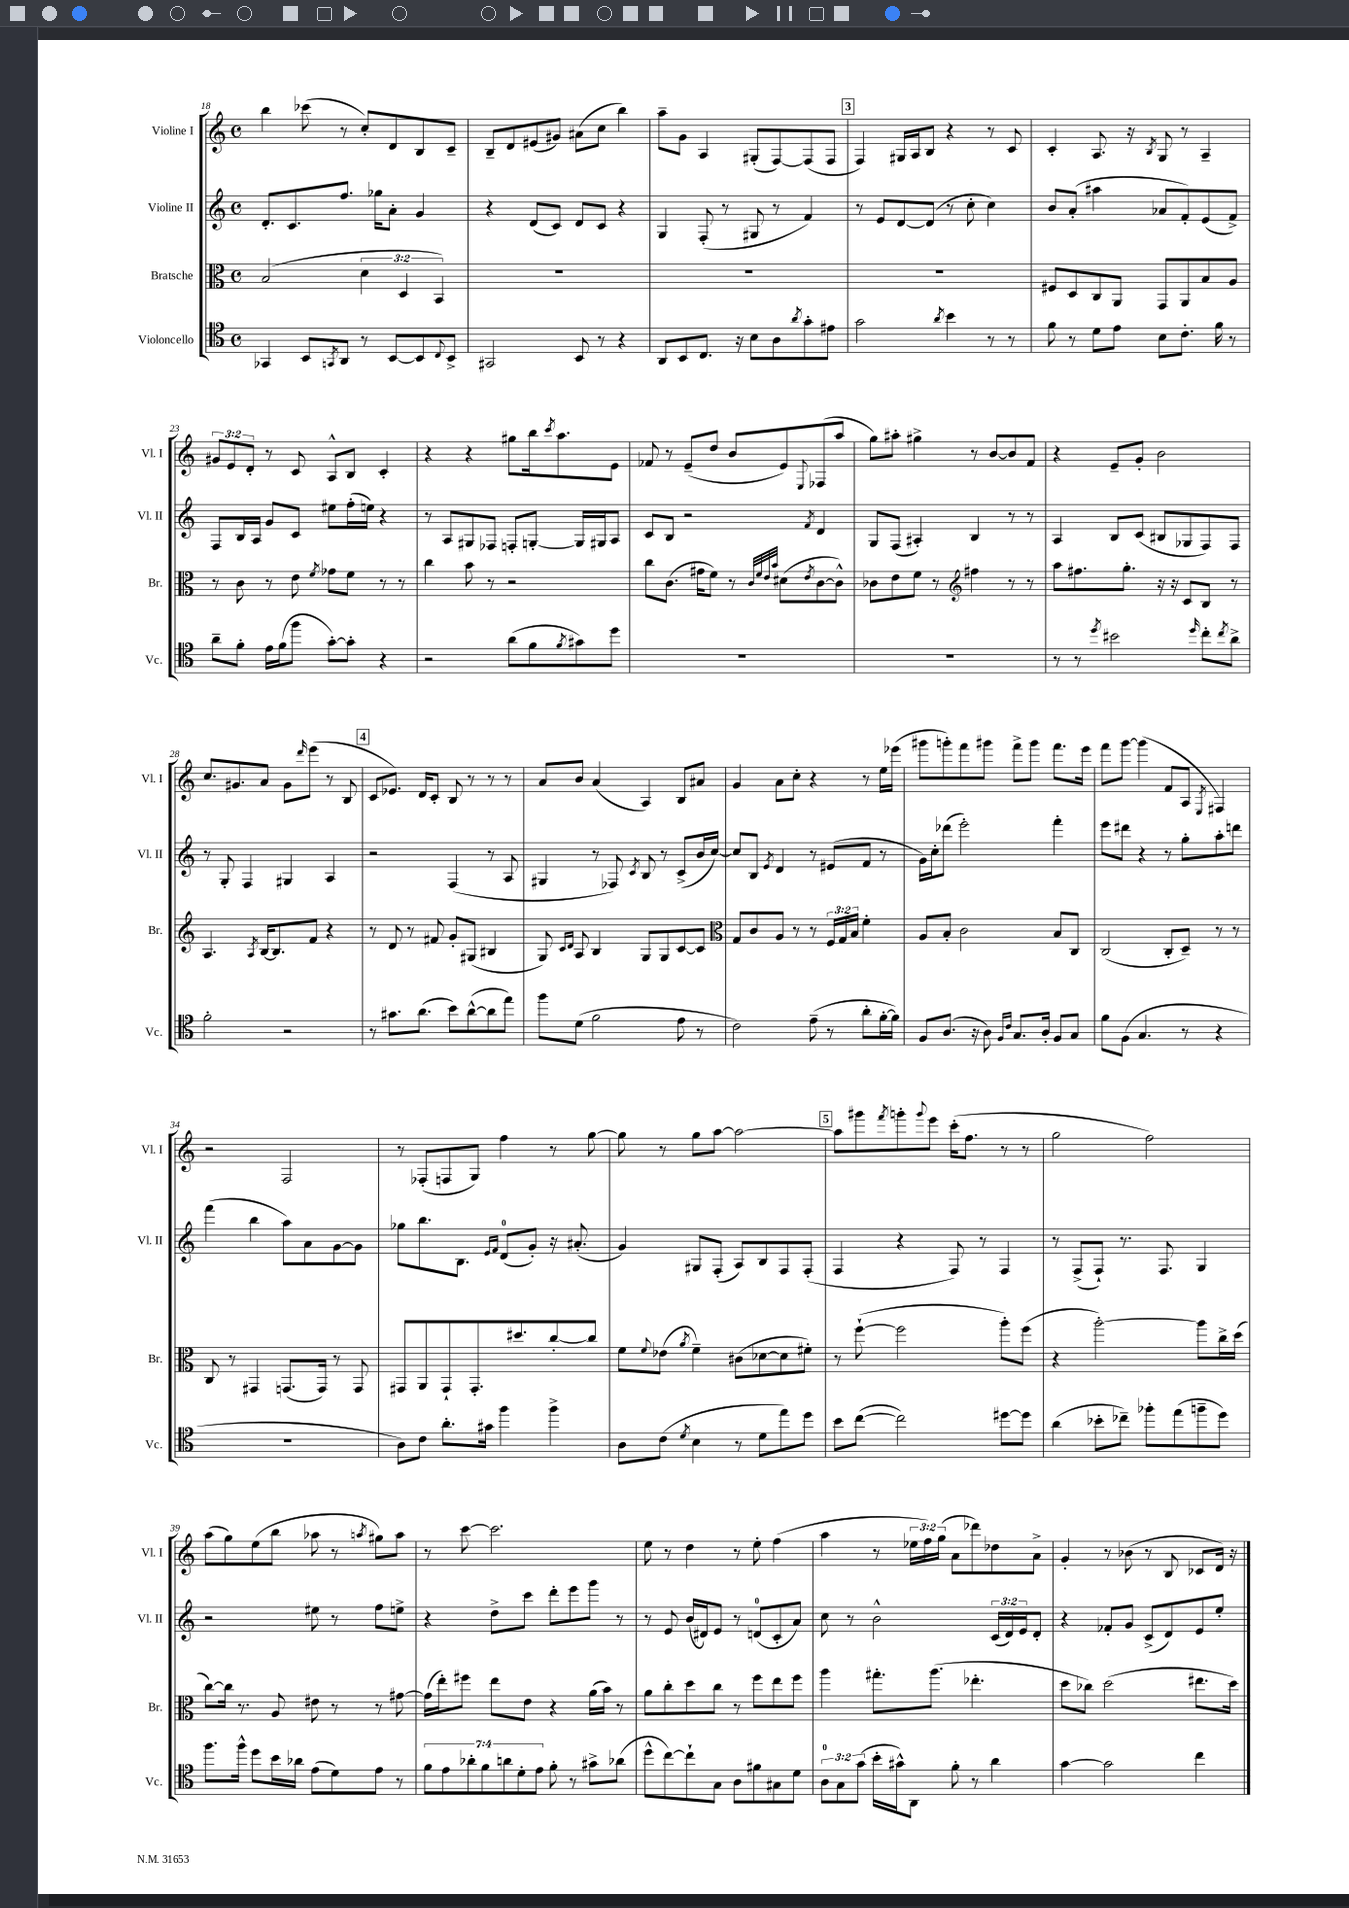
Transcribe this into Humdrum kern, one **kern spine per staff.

**kern	**kern	**kern	**kern
*staff4	*staff3	*staff2	*staff1
*clefC4	*clefC3	*clefG2	*clefG2
*k[]	*k[]	*k[]	*k[]
*M4/4	*M4/4	*M4/4	*M4/4
*met(c)	*met(c)	*met(c)	*met(c)
4GG-	(2B	8.d'	4bb
.	.	8.c	.
8BB	.	.	(8ccc-
8qGG	.	.	.
8AA	.	8.ff	8r
8r	6d	.	8cc')
.	.	16gg-	.
[8BB	.	8a'	8d
.	6D	.	.
8BB]	.	4g	8B
.	6BB)	.	.
8qqC	.	.	.
8BB^	.	.	8c~
=	=	=	=
2GG#	1r	4r	8B~
.	.	.	8d
.	.	(8d	(8e#
.	.	8c)	8g#)
8BB	.	8d	(8a#
8r	.	8c	8cc
4r	.	4r	4bb)
=	=	=	=
8AA	1r	4G	8aa~
8BB	.	.	8g
8.C	.	(8F'	4A
.	.	8r	.
16r	.	.	.
8B	.	8G#	(8G#'
8A	.	8r	[8F)
8qa	.	.	.
8g'	.	4f)	(8F]
8e#	.	.	8F
=	=	=	=
2g	1r	8r	4F)
.	.	8e	.
.	.	[8d	16G#
.	.	.	16A
.	.	(8d]	8B
8qa	.	.	.
4b	.	8r	4r
.	.	8cc'	.
8r	.	4cc)	8r
8r	.	.	8c
=	=	=	=
8f	8F#	8b	4c'
8r	8D	(8a'	.
8d	8C	4aa#	8.A
8e	8AA	.	.
.	.	.	16r
.	.	.	8qB
8B	8GG	8a-	8G
8.c'	8AA	8f')	8r
.	8B	(8e	4A~
16f	.	.	.
8r	8A	8f^)	.
=	=	=	=
8a~	8r	8F	12g#
.	.	.	12e
8f'	8c	16B	.
.	.	.	12d'
.	.	16A	.
16e	8r	8g	8r
(16f	.	.	.
8ff	8e	8c	8c
.	8qf	.	.
[8g')	8g-	8ee#	8A^^
8g']	8f	(16ff'	8B
.	.	16ee)	.
4r	8r	4r	4c'
.	8r	.	.
=	=	=	=
2r	4cc	8r	4r
.	.	8A	.
.	8b	8G#	4r
.	8r	8F-	.
(8a	2r	8F'	8gg#
8f	.	[8G'	16bb
.	.	.	8qccc
.	.	.	8.aa
8qf	.	.	.
8g#)	.	16G]	.
.	.	16G#	.
8dd	.	8A	8e
=	=	=	=
1r	8cc	8c	8f-
.	(8.c	8B	8r
.	.	2r	(8e~
.	16g#	.	.
.	8f)	.	8dd
.	8r	.	8b
.	32qqc	.	.
.	32qqf	.	.
.	32qqe	.	.
.	32qqb	.	.
.	(8d#	.	8e)
.	8qe	8qf	8qqE
.	[8c	4d	(8F-
.	8c^^])	.	8aa
=	=	=	=
1r	8c-	8G	8gg)
.	8e	(8F	8aa#'
.	8f	4A#')	4gg#^
.	8r	.	.
*	*clefG2	*	*
.	4ff#	4B	8r
.	.	.	[8b
.	8r	8r	8b]
.	8r	8r	8f
=	=	=	=
8r	8aa	4A	4r
8r	8.ff#	.	.
8qdd	.	.	.
2b#	.	8B	8e~
.	8.gg'	.	.
.	.	(8c	8g'
.	16r	8B#	2b
.	16r	.	.
.	8c	8G-	.
16qqdd	.	.	.
8cc'	8B	8F)	.
8qcc	.	.	.
8a^	8r	8F	.
=	=	=	=
2f'	4.A	8r	8.cc
.	.	8G'	.
.	.	.	8.g#
.	.	4F	.
.	8qA	.	.
.	[16B	.	8a
.	8.B]	.	.
2r	.	4G#	8g#
.	.	.	16qqddd
.	8f	.	(8eee
.	4r	4A	8r
.	.	.	8B
=	=	=	=
8r	8r	2r	8c
8.g#	8d	.	8.e-)
.	8r	.	.
(8.a	.	.	16d
.	8f#	.	8c'
8b)	8g'	(4F	8B
([8a^^	(8G#	.	8r
8a]	4B#	8r	8r
8ee)	.	8A	8r
=	=	=	=
8ff	8G)	4G#	8a
.	16qqc	.	.
.	16qqd	.	.
(8d	8A	.	8b
2f	4B	8r	(4a
.	.	8F-)	.
.	.	8qc	.
.	8G	8B	4A)
.	8G	8r	.
8e	[8c	(8c^	8B
8r	8c]	16b	8a#
.	.	[16cc)	.
=	=	=	=
*	*clefC3	*	*
2c)	8G	8cc]	4g
.	8c	8B	.
.	.	8qe	.
.	8A	4d	8a
.	8r	.	8cc'
(8e~	8r	8r	4r
8r	24F	(8e#	.
.	24G	.	.
.	24B	.	.
8a'	4f'	8f	8r
[16f'	.	8r	16ee
16f])	.	.	(16eee-
=	=	=	=
8F	8A	16g)	8ggg#
.	.	16cc'	.
(8.A	8B'	(8ddd-	8ggg')
.	2c	2eee')	8fff
16r	.	.	.
8A)	.	.	8ggg#
16qqF	.	.	.
16qqc	.	.	.
8.G	.	.	8fff^
.	.	.	8ggg#
16A'	.	.	.
8F	8B	4fff'	8.fff
8G	8C	.	.
.	.	.	16eee
=	=	=	=
8f	(2C	8eee	8fff
(8F	.	8ddd#	[8ggg
4.G	.	4r	(4ggg]
.	8C'	8r	8f
8r	8D~)	8gg'	8A
.	.	.	8qE
4r	8r	8aa'	4F#)
.	8r	8ddd	.
=	=	=	=
1r	8C	(4fff	2r
.	8r	.	.
.	4GG#	4bb	.
.	(8.GG	8aa)	2F
.	.	8a	.
.	16GG)	.	.
.	8r	[8g	.
.	8GG	8g]	.
=	=	=	=
8A)	8GG#	8gg-	8r
8c	8AA	8.bb	(8F-'
8.a'	8GG#`	.	8F
.	.	8.B	.
.	8.GG#'	.	8G)
16g#	.	.	.
.	.	16qqe	.
.	.	16qqf	.
4ff	.	(8d	4ff
.	8.dd#	.	.
.	.	8g')	.
4ff^	[8cc'	16r	8r
.	.	(8.a#'	.
.	8cc]	.	[8gg
=	=	=	=
8A	8f	4g)	8gg]
.	8qqf	.	.
(8c	(8e-	.	8r
8qd	8qa	.	.
4B	4f~)	8G#	8gg
.	.	(8F'	[8aa
8r	(8c#	8A)	2aa_
8d	[8d-	8B	.
8ee)	8d-]	8F	.
8dd	8f#')	(8F'	.
=	=	=	=
8b	8r	4F	8aa]
([8cc	([8ff`	.	8ggg#
.	.	.	8qfff
2cc])	2ff]	4r	8ggg'
.	.	.	8qqggg
.	.	.	8eee
.	.	8F)	(16ccc'
.	.	.	8.ff
.	.	8r	.
[8dd#	8aa')	4F	8r
8dd#]	(8ff	.	8r
=	=	=	=
(4a	4r	8r	2gg
.	.	(8F^	.
8b-'	[2aa')	8F`)	.
8cc-~)	.	8.r	.
8ff-'	.	.	2ff)
.	.	8.F	.
(8ee	.	.	.
8ff~	8aa]	4G	.
8dd)	16cc^	.	.
.	(16dd	.	.
=	=	=	=
8.ff	[8cc)	2r	(8aa
.	16cc]	.	8gg)
16ff^^	8.r	.	.
8dd	.	.	(8ee
16b	8A	.	8bb
16a-	.	.	.
(8e	8e#	8ee#	8aa-
8d)	8r	8r	8r
.	.	.	8qaa
8e	8r	8ff	8gg#)
8r	[8g#	8ee^	8aa
=	=	=	=
14f	(16g#]	4r	8r
.	16ee')	.	.
14e	.	.	.
.	8ff#	.	[8ccc
14a-'	.	.	.
14f	.	.	.
.	8ee	8dd^	2.ccc]
14a	.	.	.
14d'	.	.	.
.	8e	8ccc	.
14e	.	.	.
8f'	4r	8ddd'	.
8r	.	8eee	.
8g#^	(16a	8ggg	.
.	16b)	.	.
(8a-	8r	8r	.
=	=	=	=
8dd^^	8a	8r	8ee
[8cc)	8cc'	8e	8r
8cc`]	8dd	(16b	4dd
.	.	16d#)	.
8G	8cc	8e	.
8A	8r	8r	8r
8f#	8ff	(8d	8ee'
8G#	8ee	8c'	(4ff
8d	8ff	8a)	.
=	=	=	=
12A	4aa	8cc	4aa
12G	.	.	.
.	.	8r	.
(12g	.	.	.
16b'	8.gg#'	2b^^	8r
16g#^^)	.	.	.
8AA	.	.	24ee-
.	.	.	24ff)
.	(8.aa	.	.
.	.	.	(24gg
8f'	.	.	8a
8r	4.ee-'	.	8ddd-)
4a	.	(24c	8dd-
.	.	24d)	.
.	.	24e	.
.	.	8d'	8a^
=	=	=	=
[4g	8dd	4r	4g'
.	8cc-)	.	.
2g]	(2dd	8f-'	8r
.	.	8g	(8b-
.	.	(8c^	8r
.	.	8d)	8B
4cc	8.ee#	8e	8c-
.	.	8ee'	16d)
.	16dd)	.	16r
==	==	==	==
*-	*-	*-	*-
